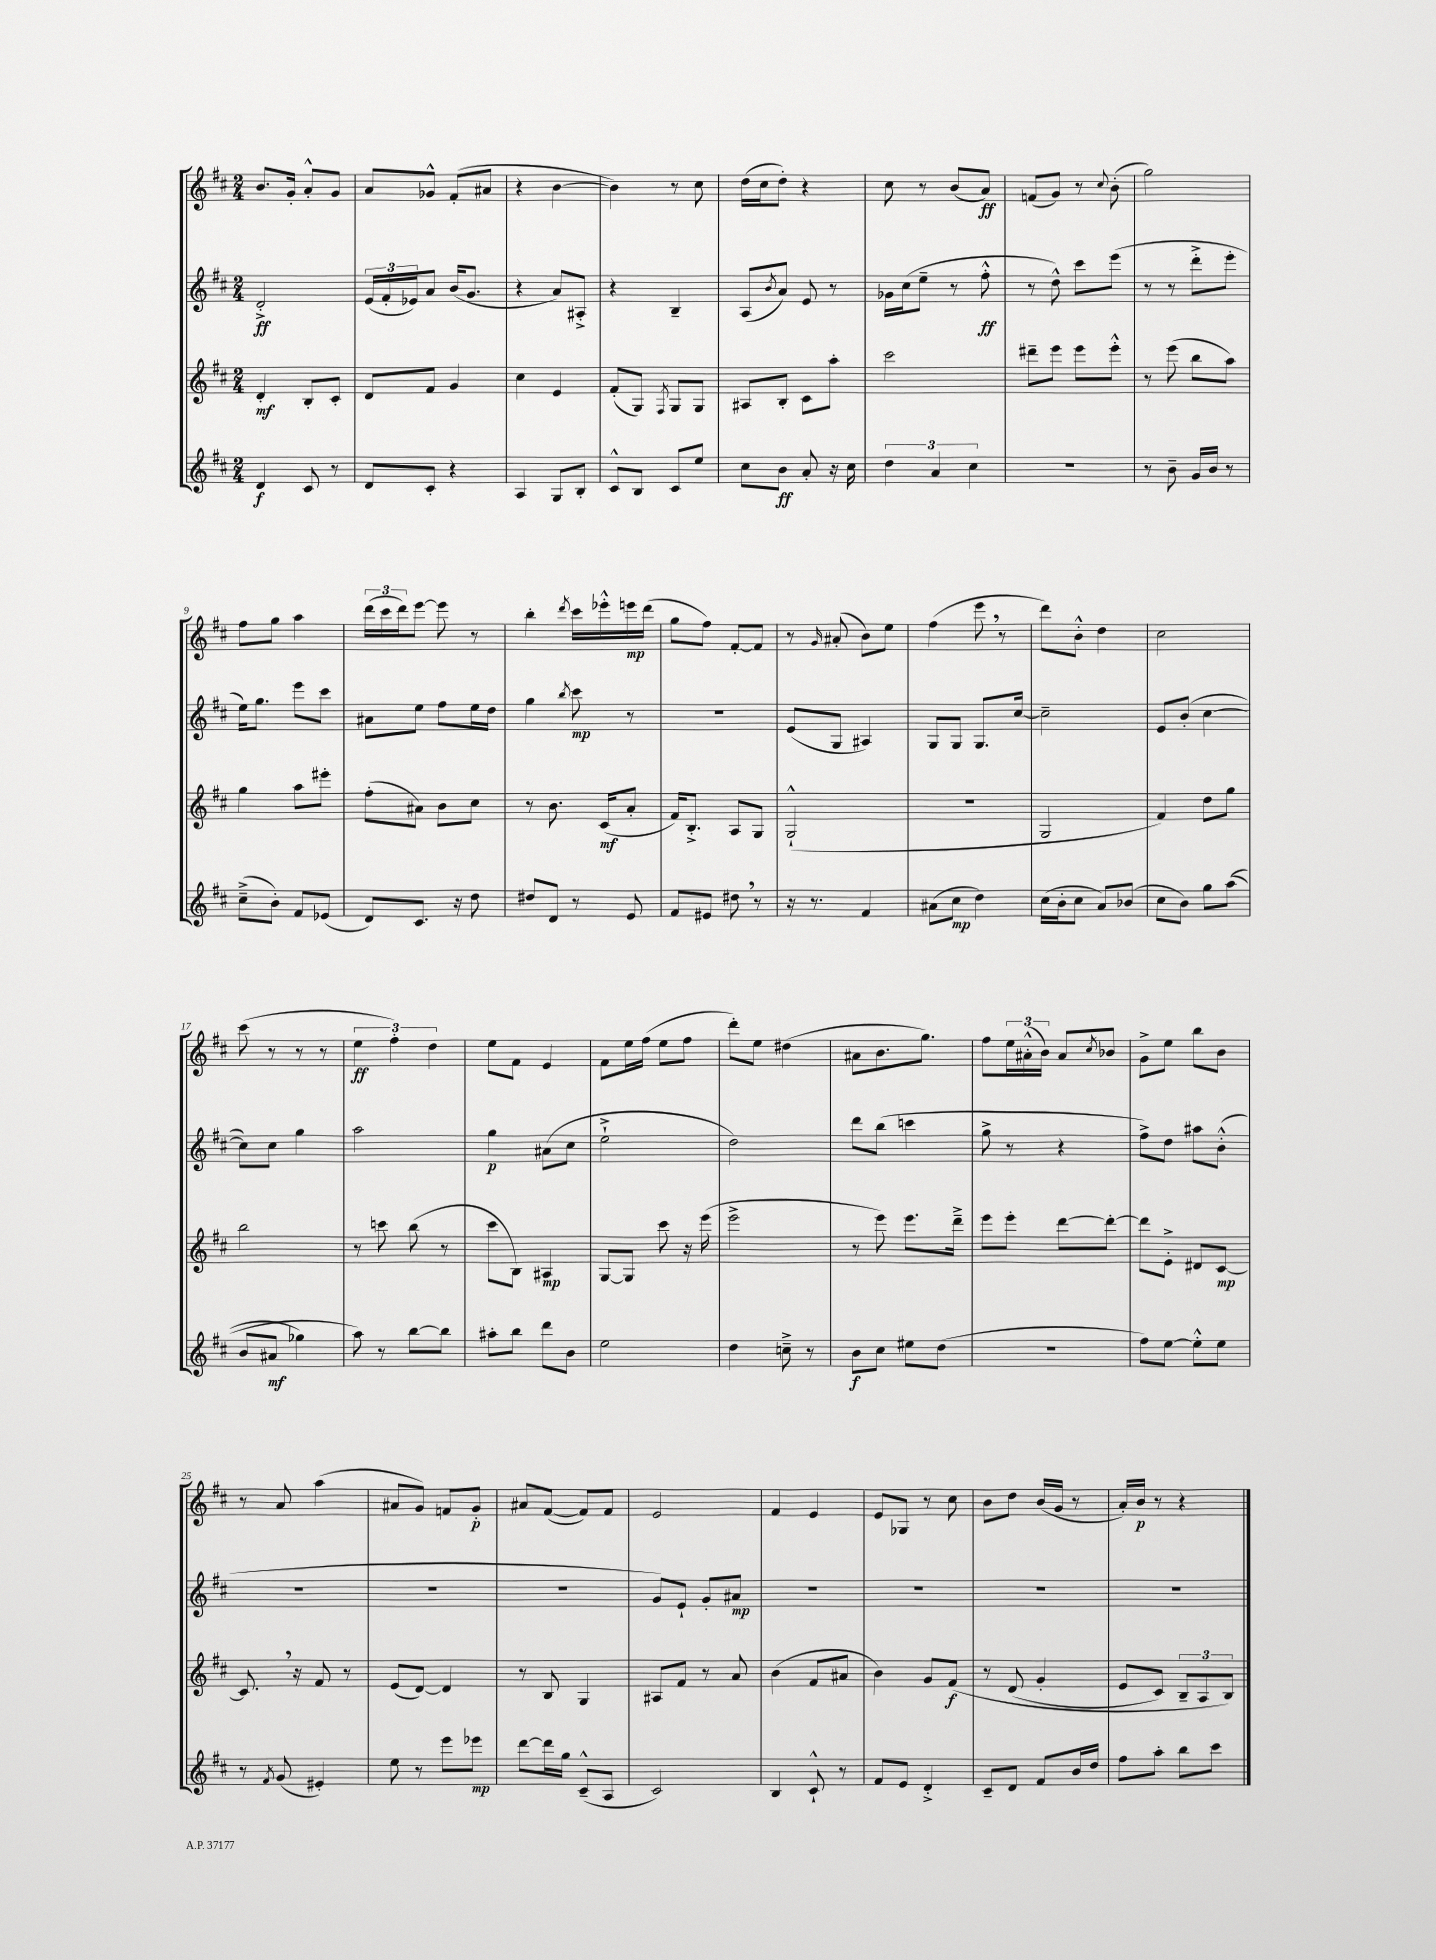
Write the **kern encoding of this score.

**kern	**kern	**kern	**kern
*staff4	*staff3	*staff2	*staff1
*clefG2	*clefG2	*clefG2	*clefG2
*k[f#c#]	*k[f#c#]	*k[f#c#]	*k[f#c#]
*M2/4	*M2/4	*M2/4	*M2/4
4d	4d'	2d'^	8.b
.	.	.	16g'
8c#	8B'	.	8a'^^
8r	8c#'	.	8g
=	=	=	=
8d	8d	(24e	8a
.	.	24f#'	.
.	.	24e-)	.
8c#'	8f#	8a	8g-^^
4r	4g	(16b	(8f#'
.	.	8.g	.
.	.	.	8a#
=	=	=	=
4A	4cc#	4r	4r
8G	4e	8a)	[4b
8B'	.	8A#'^	.
=	=	=	=
8c#^^	(8f#'	4r	4b])
8B	8G)	.	.
.	8qF#	.	.
8c#	8G	4B~	8r
8ee	8G	.	8cc#
=	=	=	=
8cc#	8A#	(8A	(16dd
.	.	.	16cc#
.	.	8qb	.
8b	8B'	8a)	8dd')
8a'	8c#	8e	4r
16r	8aa'	8r	.
16cc#	.	.	.
=	=	=	=
6dd	2ccc#	16g-	8cc#
.	.	(16cc#	.
.	.	8ee~	8r
6a	.	.	.
.	.	8r	(8b
6cc#	.	.	.
.	.	8ff#'^^	8a)
=	=	=	=
2r	8ddd#~	8r	(8f
.	8eee	8dd^^)	8g)
.	8eee	8ccc#	8r
.	.	.	8qqcc#
.	8eee'^^	(8eee	(8b'
=	=	=	=
8r	8r	8r	2gg)
8b~	(8eee	8r	.
16g	8bb	8ddd'^	.
16b	.	.	.
8r	8aa)	8eee'	.
=	=	=	=
(8cc#~^	4gg	16ee)	8ff#
.	.	8.gg	.
8b')	.	.	8gg
8f#	8aa	8eee	4aa
(8e-	8eee#'	8ccc#	.
=	=	=	=
8d)	(8ff#'	8a#	(24ddd
.	.	.	24ccc#
.	.	.	24ddd)
8.c#	8a#)	8ee	[8eee
.	8b	8ff#	8eee]
16r	.	.	.
8dd	8cc#	16ee	8r
.	.	16dd	.
=	=	=	=
8dd#	8r	4gg	4bb'
8d	8.b	.	.
.	.	8qbb	8qddd
8r	.	8ccc#	16ccc#
.	(16c#	.	16eee-'^^
8e	8a'	8r	16eee
.	.	.	(16ddd
=	=	=	=
8f#	16f#)	2r	8gg
.	8.B'^	.	.
8e#	.	.	8ff#)
8dd#	8A	.	[8f#'
8r	8G	.	8f#]
=	=	=	=
16r	(2G`^^	(8e	8r
8.r	.	.	.
.	.	.	16qqg
.	.	8G	(8a#'
4f#	.	4A#)	8b)
.	.	.	8ee
=	=	=	=
(8a#	2r	8G	(4ff#
8cc#	.	8G	.
4dd)	.	8.G	8eee
.	.	.	8r
.	.	[16cc#	.
=	=	=	=
(16cc#	2G	2cc#~]	8ddd)
16b'	.	.	.
8cc#	.	.	8b'^^
8a)	.	.	4dd
(8b-	.	.	.
=	=	=	=
8cc#	4f#)	8e	2cc#
8b)	.	(8b'	.
8gg	8dd	[4cc#	.
&((8aa	8gg	.	.
=	=	=	=
8b	2bb	8cc#])	(8ccc#
8a#	.	8cc#	8r
4gg-)	.	4gg	8r
.	.	.	8r
=	=	=	=
8aa&)	8r	2aa	6ee
8r	8ccc	.	.
.	.	.	6ff#')
[8bb	(8bb	.	.
.	.	.	6dd
8bb]	8r	.	.
=	=	=	=
8aa#'	8ccc#	4gg	8ee
8bb	8B)	.	8f#
8ddd	4A#	(8a#	4e
8b	.	8cc#	.
=	=	=	=
2ee	[8G	2ee`^	8f#
.	8G]	.	16ee
.	.	.	(16ff#
.	8ccc#	.	8ee
.	16r	.	8ff#
.	(16eee	.	.
=	=	=	=
4dd	2eee^	2dd)	8ddd')
.	.	.	8ee
8cc~^	.	.	(4dd#
8r	.	.	.
=	=	=	=
8b	8r	8ddd	8a#
8cc#	8eee)	(8bb	8.b
8ee#	8.eee	4ccc	.
.	.	.	8.gg)
(8dd	.	.	.
.	16ddd~^	.	.
=	=	=	=
2r	8eee	8gg^	8ff#
.	8eee'	8r	24ee
.	.	.	(24a#'^^
.	.	.	24b)
.	[8ddd	4r	8a#
.	.	.	8qcc#
.	8ddd'_	.	8b-
=	=	=	=
8ff#)	8ddd]	8ff#^)	8g^
[8ee	8e'^	8dd	8ee
8ee'^^]	8d#	8aa#	8bb
8ee	[8c#	(8b'^^	8b
=	=	=	=
8r	8.c#]	2r	8r
8qf#	.	.	.
(8g	.	.	8a
.	16r	.	.
4e#')	8f#	.	(4aa
.	8r	.	.
=	=	=	=
8ee	(8e	2r	8a#
8r	[8d)	.	8g)
8eee	4d]	.	8f
8eee-	.	.	8g'
=	=	=	=
[8ddd	8r	2r	8a#
16ddd]	8B	.	([8f#
16gg	.	.	.
(8c#~^^	4G	.	8f#])
8A	.	.	8f#
=	=	=	=
2c#)	8A#	8g)	2e
.	8f#	8e`	.
.	8r	8g'	.
.	8a	8a#	.
=	=	=	=
4B	(4b	2r	4f#
8c#`^^	8f#	.	4e
8r	8a#	.	.
=	=	=	=
8f#	4b)	2r	8e
8e	.	.	8G-
4d'^	8g	.	8r
.	&(8f#	.	8cc#
=	=	=	=
8c#~	8r	2r	8b
8d	(8d	.	8dd
8f#	4g'	.	(16b
.	.	.	16g
16b	.	.	8r
16dd	.	.	.
=	=	=	=
8ff#	8e	2r	16a')
.	.	.	16b
8aa'	8c#)	.	8r
8bb	12B~	.	4r
.	12A	.	.
8ccc#	.	.	.
.	12B&)	.	.
==	==	==	==
*-	*-	*-	*-
